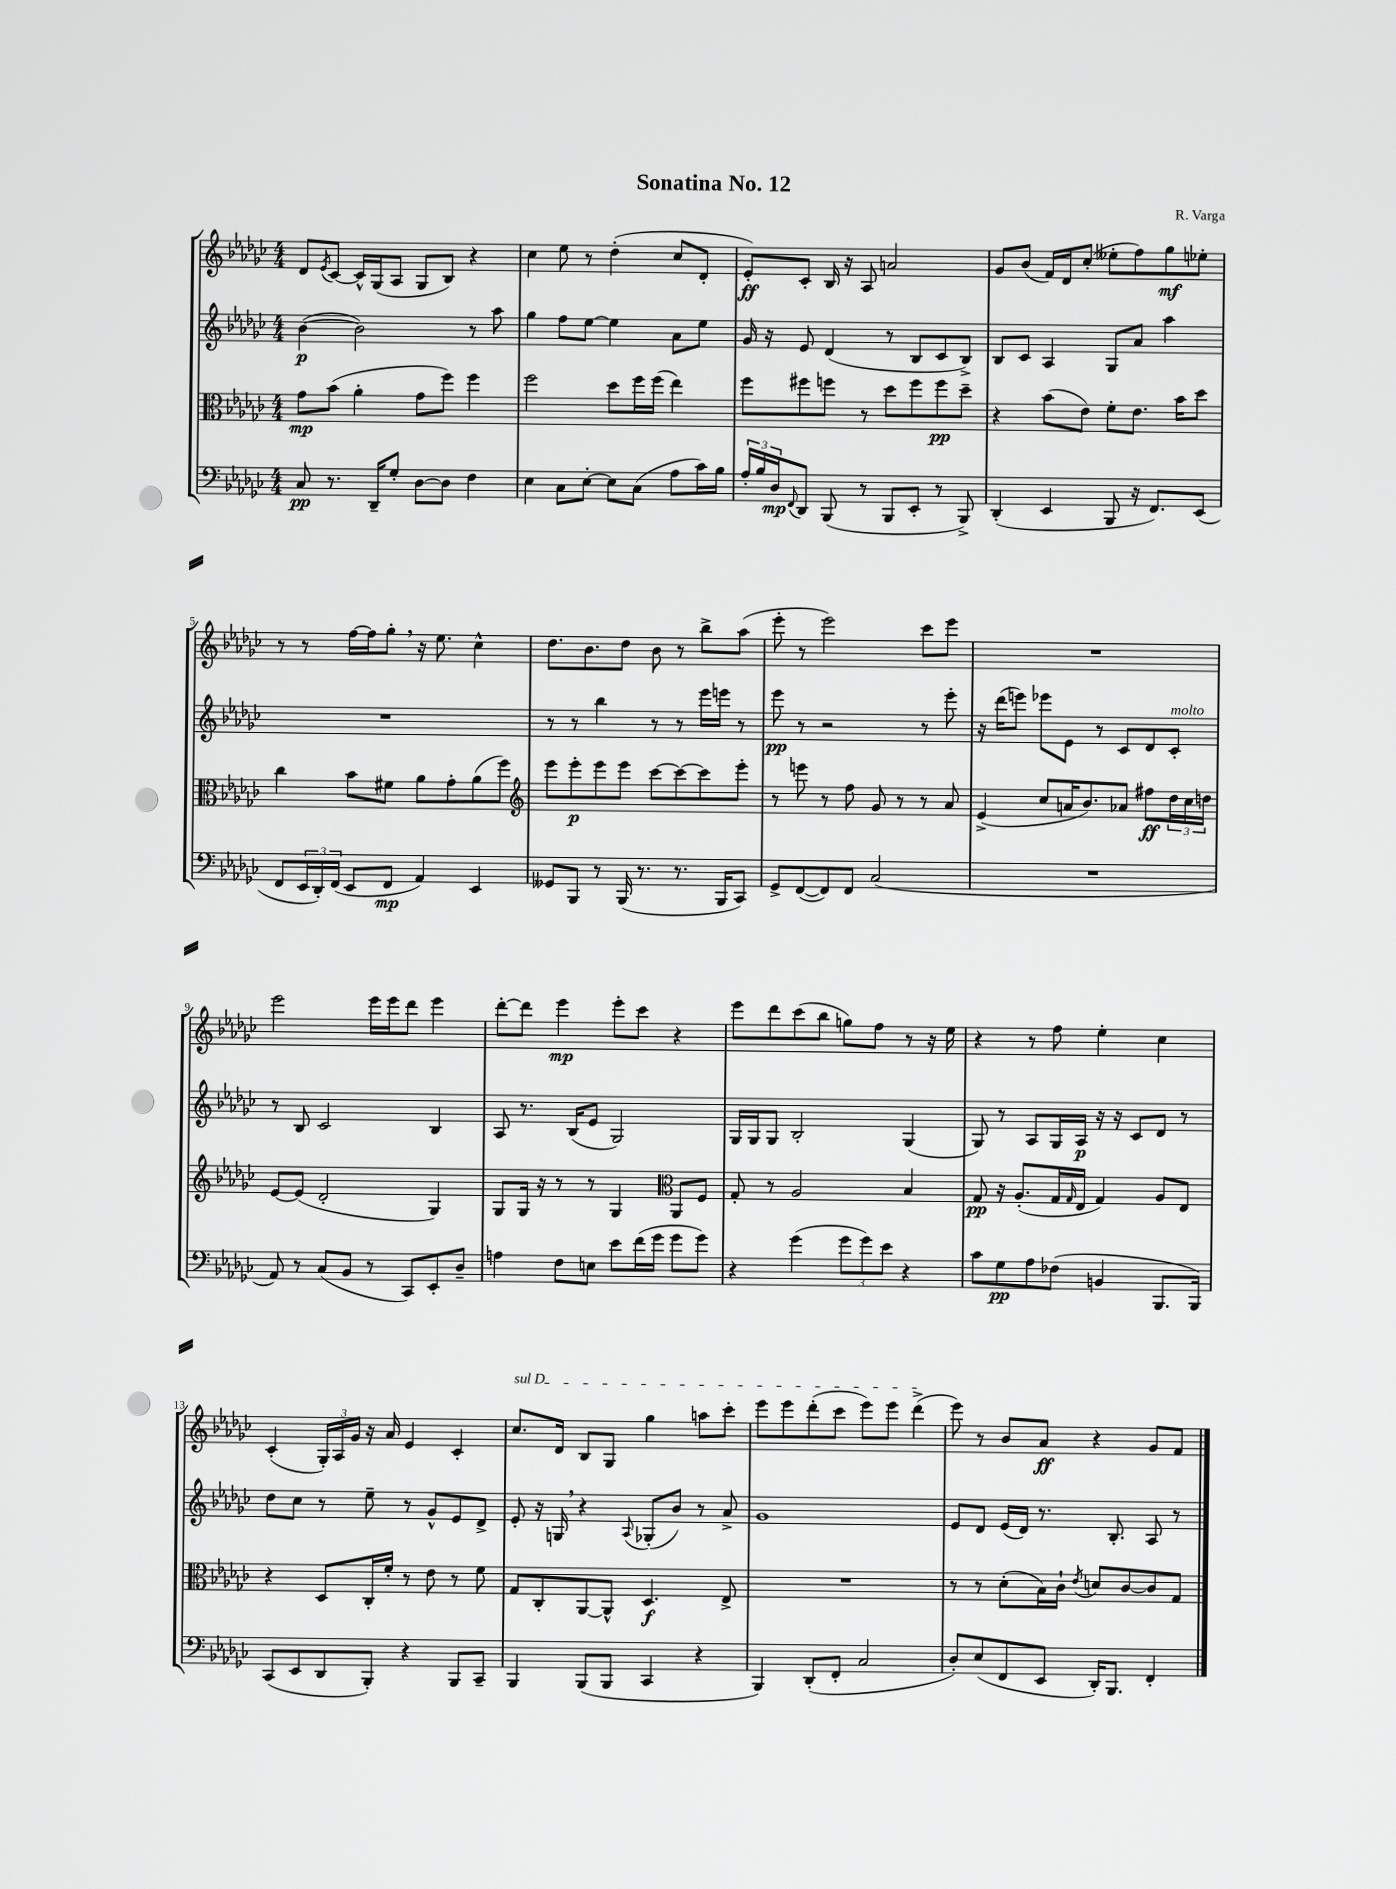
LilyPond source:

\header { title = "Sonatina No. 12" composer = "R. Varga" }
<<
\new StaffGroup <<
\new Staff = "s0" {
    \clef treble \key ges \major \numericTimeSignature \time 4/4
    des'8 \acciaccatura { ees'8 } ces'8~ ces'16-^ ges16( aes8 ges8 bes8) r4 |
    ces''4 ees''8 r8 des''4-.( ces''8 des'8-. |
    ees'8-.\ff) ces'8-. bes16 r16 aes8 a'2 |
    ges'8 bes'8( f'16) des'16 ces''8-.( eeses''8-. f''8) ges''8\mf ees''8-. |
    r8 r8 f''16~ f''16 ges''8-. \breathe r16 ees''8. ces''4-^ |
    des''8. bes'8. des''8 bes'8 r8 bes''8-> aes''8( |
    ees'''8-. r8 ees'''2) ces'''8 ees'''8 |
    R1 |
    ees'''2 ees'''16 ees'''16 des'''8 ees'''4 |
    des'''8~-. des'''8 ees'''4\mp ees'''8-. ces'''8 r4 |
    ees'''8 des'''8 ces'''8( bes''8 g''8) f''8 r8 r16 ees''16 |
    r4 r8 f''8 ees''4-. ces''4 |
    ces'4-.( \tuplet 3/2 { ges16-.) aes16 ges'16 } r16 aes'16 ees'4 ces'4-. |
    \once \override TextSpanner.bound-details.left.text = \markup { \italic "sul D" } ces''8.\startTextSpan des'16 bes8 ges8 ges''4 a''8 ces'''8-. |
    ees'''8 ees'''8 des'''8-.( ces'''8 ees'''8) ees'''8 des'''4->\stopTextSpan( |
    ees'''8) r8 bes'8 aes'8\ff r4 ges'8 f'8 \bar "|." |
}
\new Staff = "s1" {
    \clef treble \key ges \major \numericTimeSignature \time 4/4
    bes'4~\p( bes'2) r8 aes''8 |
    ges''4 f''8 ees''8~ ees''4 aes'8 ees''8 |
    ges'16 r16 ees'8 des'4( r8 bes8 ces'8 bes8->) |
    bes8 ces'8 aes4 ges8 aes'8 aes''4 |
    R1 |
    r8 r8 bes''4 r8 r8 ees'''16 e'''16 r8 |
    ees'''8\pp r8 r2 r8 ees'''8-. |
    r16 des'''16( e'''8) ees'''8 ees'8 r8 ces'8 des'8 ces'8-.^\markup { \italic "molto" } |
    r8 bes8 ces'2 bes4 |
    aes8 r8. bes16( ees'8 ges2) |
    ges16 ges16 ges8 bes2-. ges4( |
    ges8) r8 aes8 ges16 aes16\p r16 r16 ces'8 des'8 r8 |
    des''8 ces''8 r8 ees''8-- r8 ges'8-^ ees'8 des'8-> |
    ees'8-. r16 g16 \breathe r4 \appoggiatura { aes8 } ges8-.( bes'8) r8 aes'8-> |
    ges'1 |
    ees'8 des'8 ees'16( des'16) r8. bes8.-. aes8 r8 \bar "|." |
}
\new Staff = "s2" {
    \clef alto \key ges \major \numericTimeSignature \time 4/4
    ges'8\mp bes'8( aes'4-. ges'8 f''8) f''4 |
    f''2 des''8 f''16 f''16( ees''4) |
    f''8 fis''8 f''8 r8 des''8 f''8 f''8\pp des''8-- |
    r4 bes'8( ees'8) f'8-. ees'8. bes'16 des''8 |
    ces''4 bes'8 fis'8 aes'8 ges'8-. aes'8( f''8) |
    \clef treble ees'''8 ees'''8-.\p ees'''8 ees'''8 ces'''8~ ces'''8~ ces'''8 ees'''8-. |
    r8 e'''8 r8 f''8 ges'8 r8 r8 aes'8 |
    ees'4->( ces''8 a'16 bes'8.) aes'8 fis''8\ff \tuplet 3/2 { des''16 ces''16 d''16 } |
    ees'8~ ees'8( des'2-. ges4) |
    ges8 ges16 r16 r8 r8 ges4 \clef alto aes,8 f8 |
    ges8-. r8 aes2 bes4 |
    ges8\pp r16 aes8.-.( ges16 \grace { ges16 } ees16 ges4) aes8 ees8 |
    r4 des8 ces16-. f'16-. r8 ees'8 r8 f'8 |
    ges8 ces8-. aes,8~ aes,8-^ des4.\f ees8-> |
    R1 |
    r8 r8 des'8-.( bes16) ces'16-! \acciaccatura { ees'8 } d'8 ces'8~ ces'8 ges8 \bar "|." |
}
\new Staff = "s3" {
    \clef bass \key ges \major \numericTimeSignature \time 4/4
    ces8\pp r8. des,16-- ges8-. des8~ des8 f4 |
    ees4 ces8 ees8~-. ees8 ces8( aes8 ces'16) bes16 |
    \tuplet 3/2 { aes16-. bes16 des16\mp } \appoggiatura { f,8 } des,8 bes,,8( r8 bes,,8 ees,8-. r8 bes,,8->) |
    des,4-.( ees,4 bes,,8 r16 f,8.) ees,8( |
    f,8 \tuplet 3/2 { ees,16 des,16-.) f,16( } ees,8 f,8\mp aes,4) ees,4 |
    geses,8 bes,,8 r8 bes,,16( r8. r8. bes,,16 ces,8) |
    ges,8-> f,8~( f,8) f,8 ces2( |
    R1 |
    aes,8) r8 ces8( bes,8 r8 ces,8) ees,8-. des8-- |
    a4 f8 e8 ees'8 f'16( ges'16 ges'8 ges'8) |
    r4 ges'4( \tuplet 3/2 { ges'8 ges'8) ees'8 } r4 |
    ces'8 ges8\pp aes8 fes8( b,4 bes,,8. bes,,16) |
    ces,8( ees,8 des,8 bes,,8-.) r4 bes,,8 ces,8-- |
    bes,,4 bes,,8( bes,,8 ces,4 r4 |
    bes,,4) des,8-.( f,8-. ces2 |
    des8-.) ees8( f,8 ees,8 des,16-.) bes,,8. f,4-. \bar "|." |
}
>>
>>
